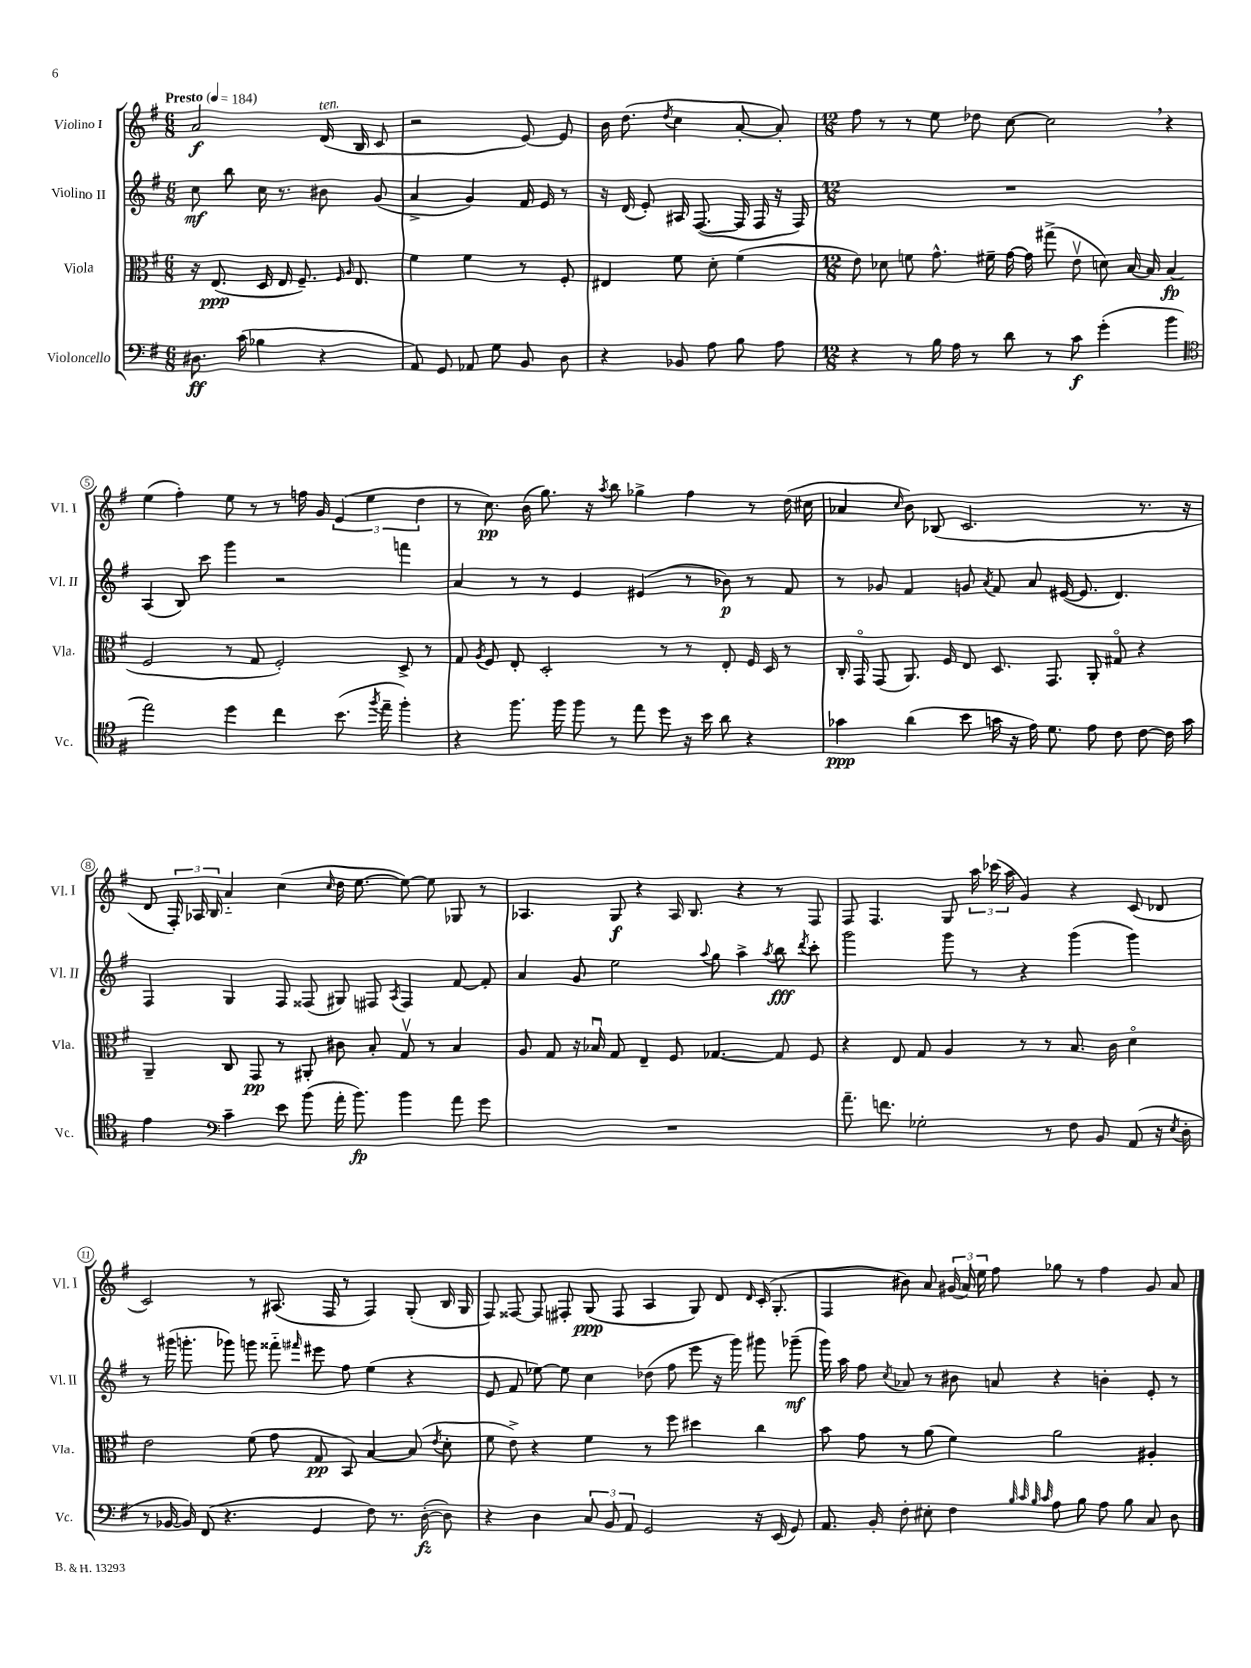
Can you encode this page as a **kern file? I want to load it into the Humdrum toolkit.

**kern	**kern	**kern	**kern
*staff4	*staff3	*staff2	*staff1
*clefF4	*clefC3	*clefG2	*clefG2
*k[f#]	*k[f#]	*k[f#]	*k[f#]
*M6/8	*M6/8	*M6/8	*M6/8
*MM184	*MM184	*MM184	*MM184
8.D#	16r	8cc	2a
.	(8.E	.	.
.	.	8bb	.
(16c	.	.	.
4B-	16D	16cc	.
.	16E	8.r	.
.	8.F#~)	.	.
4r	.	8b#	(16d
.	16qqF#	.	.
.	16qqA	.	.
.	8.E	.	16B
.	.	(8g	8c
=	=	=	=
8AA)	4f#	4a^	2r
8GG	.	.	.
8AA-	4f#	4g)	.
8G	.	.	.
8BB	8r	16f#	[8e)
.	.	16e	.
8D	8F#'	8r	8e]
=	=	=	=
4r	4E#	16r	16b
.	.	(16d	(8.dd
.	.	8e')	.
.	.	.	8qdd
8BB-	8f#	16A#	4cc
.	.	([8.F#	.
8A	8d'	.	.
8B	(4f#	16F#]	[8a'
.	.	16F#	.
8A	.	16r	8a'])
.	.	16F#)	.
=	=	=	=
*M12/8	*M12/8	*M12/8	*M12/8
4r	8e)	1.r	8ff#
.	8d-	.	8r
8r	8f	.	8r
16B	8.g^^	.	8ee
16A	.	.	.
8r	.	.	8dd-
.	16f#~	.	.
8d	[16g	.	[8cc
.	16g]	.	.
8r	(8gg#^	.	2cc]
8c	8ev	.	.
(4g'	8d)	.	.
.	[16B	.	.
.	16B]	.	.
4b	(4B	.	4r
=	=	=	=
*clefC4	*	*	*
2ee)	2F#	(4A	(4ee
.	.	8B)	4ff#')
.	.	8ccc	.
4dd	8r	4ggg	8ee
.	8G	.	8r
4cc	2F#')	2r	8r
.	.	.	16ff
.	.	.	16g
(8.b	.	.	(6e
.	.	.	6ee
8qff#	.	.	.
16ee~	.	.	.
4ff#')	8D^	4fff	.
.	.	.	6dd
.	8r	.	.
=	=	=	=
4r	8G	4a	8r
.	8qA	.	.
.	8F#	.	8.cc)
8.ff#	8E'	8r	.
.	.	.	(16b
.	2D'	8r	8.gg)
16ff#	.	.	.
8ff#	.	4e	.
.	.	.	16r
.	.	.	8qaa
8r	.	.	8bb
8ee	.	(4e#	4gg-^
8dd	8r	.	.
16r	8r	8r	4ff#
16b	.	.	.
8a	8E'	8b-)	.
4r	16F#	8r	8r
.	16D	.	.
.	8r	8f#	(16dd
.	.	.	16cc#
=	=	=	=
4g-	16C'	8r	4a-
.	16GGo	.	.
.	(8GG	8g-	.
.	.	.	16qqcc
(4a	8.AA)	4f#	8b)
.	.	.	(8B-
.	16F#	.	.
8b	8E	8g	2.c
.	.	8qa	.
16g	8.D	8f#	.
16r	.	.	.
16e)	.	8a	.
8.d	8.GG	.	.
.	.	([16e#	.
.	.	8.e#]	.
8e	8AA'	.	.
8c	8G#o	4.d)	.
[8c	4r	.	8.r
16c]	.	.	.
16g	.	.	16r
=	=	=	=
4e	4AA~	4F#	8d
.	.	.	24F#')
.	.	.	24A-
.	.	.	24B
*clefF4	*	*	*
4c~	8C	4G	4a'~
.	8GG	.	.
8e	8r	8F#	(4cc
(8b	8AA#'	(8F##	.
.	.	.	16qqcc
16a'	8c#	8G#)	16dd
8.b)	.	.	[8.ee
.	8B'	8F#	.
.	.	8qA	.
4b	8Gv	4F#	8ee_)
.	8r	.	8ee]
8a	4B	[8f#	8G-
8g	.	8f#']	8r
=	=	=	=
1.r	8A	4a	4.A-
.	8G	.	.
.	16r	8g	.
.	16B-u	.	.
.	8G	2ee	8G
.	4E~	.	4r
.	8F#	.	16A-
.	.	.	8.B
.	.	8qqaa	.
.	[4.G-	8gg	.
.	.	4aa^	4r
.	.	8qaa	.
.	8G-]	8bb	8r
.	.	8qddd	.
.	8F#	8ccc'	8F#
=	=	=	=
8.a~	4r	2ggg	8F#
.	.	.	4.F#
8.f	.	.	.
.	8E	.	.
2G-'	8G	.	.
.	4A	8ggg	8G
.	.	8r	24aa
.	.	.	(24ccc-
.	.	.	24aa
.	8r	4r	4g)
8r	8r	.	.
8F#	8.B	(4ggg	4r
8BB	.	.	.
.	16c	.	.
(8AA	4do	4ggg)	(8c
16r	.	.	8d-
8qE	.	.	.
16D'	.	.	.
=	=	=	=
8r	2e	8r	2c)
[16BB-	.	(16ggg#	.
16BB-])	.	8.ggg'	.
(8FF#	.	.	.
4.r	.	8ggg-)	.
.	(8f#	8ggg	8r
.	8g	8fff##'~	(8.A#
.	.	16qqfff#	.
4GG	8G	8eee#	.
.	.	.	16F#
.	8BB)	8ff#	8r
8F#)	[4B	(4ee	4F#)
8.r	.	.	.
.	(8B]	4r	(8G'
([16D'	.	.	.
.	8qe	.	.
8D])	8d'	.	16B
.	.	.	16G
=	=	=	=
4r	8f#	8e	8F#)
.	8e^)	8f#	[8F##
4D	4r	[8ee-)	8F##]
.	.	8ee-]	8F#'
12C	4f#	4cc	(8G
12BB	.	.	.
.	.	.	8F#
12AA	.	.	.
2GG	8r	(8dd-	4A
.	8ff#	8ff#	.
.	4dd#	8eee	8G)
.	.	16r	8d
.	.	16ggg)	.
.	.	.	16qqd
16r	4cc	8ggg#	(16c'
(16EE	.	.	8.G'
8GG)	.	(8ggg-~	.
=	=	=	=
8.AA	8b	16ggg)	4F#
.	.	16aa	.
.	8g	8ff#	.
16BB'	.	.	.
.	.	8qcc	.
8F#'	8r	8a-	8b#)
8E#'	(8a	8r	8a
4F#	4f#)	8b#	(24g#
.	.	.	24a)
.	.	.	24ee
.	.	8a	8ff#
32qqB	.	.	.
32qqc	.	.	.
32qqB	.	.	.
32qqc	.	.	.
8A	2a	4r	8gg-
8B	.	.	8r
8A	.	4b'	4ff#
8B	.	.	.
8C	4A#'	8e'	8g#
8D	.	8r	8a
==	==	==	==
*-	*-	*-	*-
